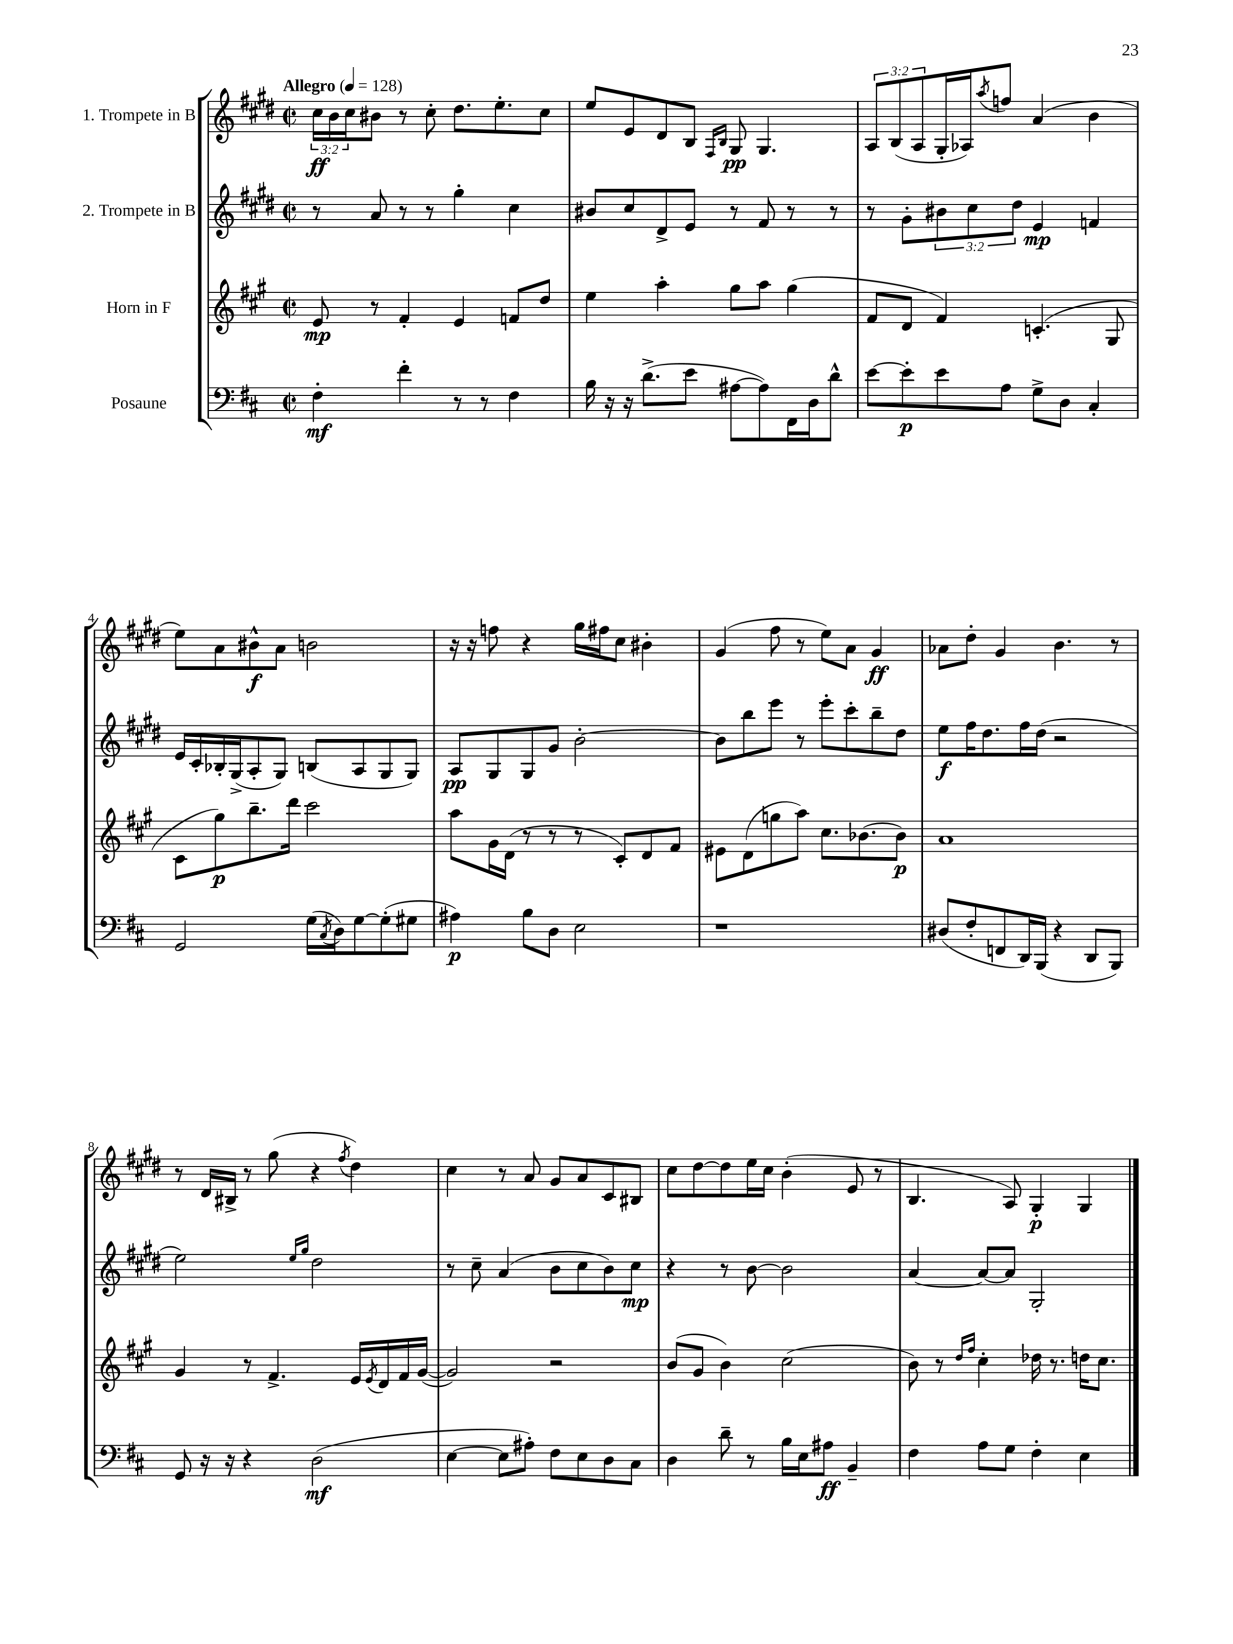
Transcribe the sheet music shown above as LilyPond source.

<<
\new StaffGroup <<
\new Staff = "s0" \with { instrumentName = "1. Trompete in B" } {
    \clef treble \key e \major \defaultTimeSignature \time 2/2 \override Staff.TupletNumber.text = #tuplet-number::calc-fraction-text \tempo "Allegro" 4 = 128
    \tuplet 3/2 { cis''16\ff b'16 cis''16 } bis'8 r8 cis''8-. dis''8. e''8.-. cis''8 |
    e''8 e'8 dis'8 b8 \grace { fis16 b16 } gis8\pp gis4. |
    \tuplet 3/2 { a8 b8( a8 } gis16-. aes16) \acciaccatura { a''8 } f''8 a'4( b'4 |
    e''8) a'8 bis'8-^\f a'8 b'2 |
    r16 r16 f''8 r4 gis''16 fis''16 cis''8 bis'4-. |
    gis'4( fis''8 r8 e''8) a'8 gis'4\ff |
    aes'8 dis''8-. gis'4 b'4. r8 |
    r8 dis'16 bis16-> r8 gis''8( r4 \acciaccatura { fis''8 } dis''4) |
    cis''4 r8 a'8 gis'8 a'8 cis'8 bis8 |
    cis''8 dis''8~ dis''8 e''16 cis''16 b'4-.( e'8 r8 |
    b4. a8) gis4-.\p gis4 \bar "|." |
}
\new Staff = "s1" \with { instrumentName = "2. Trompete in B" } {
    \clef treble \key e \major \defaultTimeSignature \time 2/2 \override Staff.TupletNumber.text = #tuplet-number::calc-fraction-text
    r8 a'8 r8 r8 gis''4-. cis''4 |
    bis'8 cis''8 dis'8-> e'8 r8 fis'8 r8 r8 |
    r8 gis'8-. \tuplet 3/2 { bis'8 cis''8 dis''8 } e'4\mp f'4 |
    e'16 cis'16-. bes16-. gis16->( a8-. gis8) b8( a8 gis8 gis8) |
    a8\pp gis8 gis8 gis'8 b'2~-. |
    b'8 b''8 e'''8 r8 e'''8-. cis'''8-. b''8-- dis''8 |
    e''8\f fis''16 dis''8. fis''16 dis''16( r2 |
    e''2) \grace { e''16 gis''16 } dis''2 |
    r8 cis''8-- a'4( b'8 cis''8 b'8) cis''8\mp |
    r4 r8 b'8~ b'2 |
    a'4~ a'8~ a'8 gis2-. \bar "|." |
}
\new Staff = "s2" \with { instrumentName = "Horn in F" } {
    \clef treble \key a \major \defaultTimeSignature \time 2/2
    e'8\mp r8 fis'4-. e'4 f'8 d''8 |
    e''4 a''4-. gis''8 a''8 gis''4( |
    fis'8 d'8 fis'4) c'4.-.( gis8 |
    cis'8 gis''8\p) b''8.-- d'''16 cis'''2 |
    a''8 gis'16 d'16( r8 r8 r8 cis'8-.) d'8 fis'8 |
    eis'8 d'8( g''8 a''8) cis''8. bes'8.( bes'8\p) |
    a'1 |
    gis'4 r8 fis'4.-> e'16 \acciaccatura { e'8 } d'16 fis'16 gis'16~( |
    gis'2) r2 |
    b'8( gis'8 b'4) cis''2( |
    b'8) r8 \grace { d''16 fis''16 } cis''4-. des''16 r8. d''16 cis''8. \bar "|." |
}
\new Staff = "s3" \with { instrumentName = "Posaune" } {
    \clef bass \key d \major \defaultTimeSignature \time 2/2
    fis4-.\mf fis'4-. r8 r8 fis4 |
    b16 r16 r16 d'8.->( e'8 ais8~ ais8) fis,16 d16 d'8-^ |
    e'8~ e'8-.\p e'8 a8 g8-> d8 cis4-. |
    g,2 g16( \acciaccatura { cis8 } d16) g8~ g8-.( gis8 |
    ais4\p) b8 d8 e2 |
    r1 |
    dis8( fis8-. f,8 d,16) b,,16( r4 d,8 b,,8) |
    g,8 r16 r16 r4 d2\mf( |
    e4~ e8 ais8-.) fis8 e8 d8 cis8 |
    d4 d'8-- r8 b16 e16 ais8\ff b,4-- |
    fis4 a8 g8 fis4-. e4 \bar "|." |
}
>>
>>
